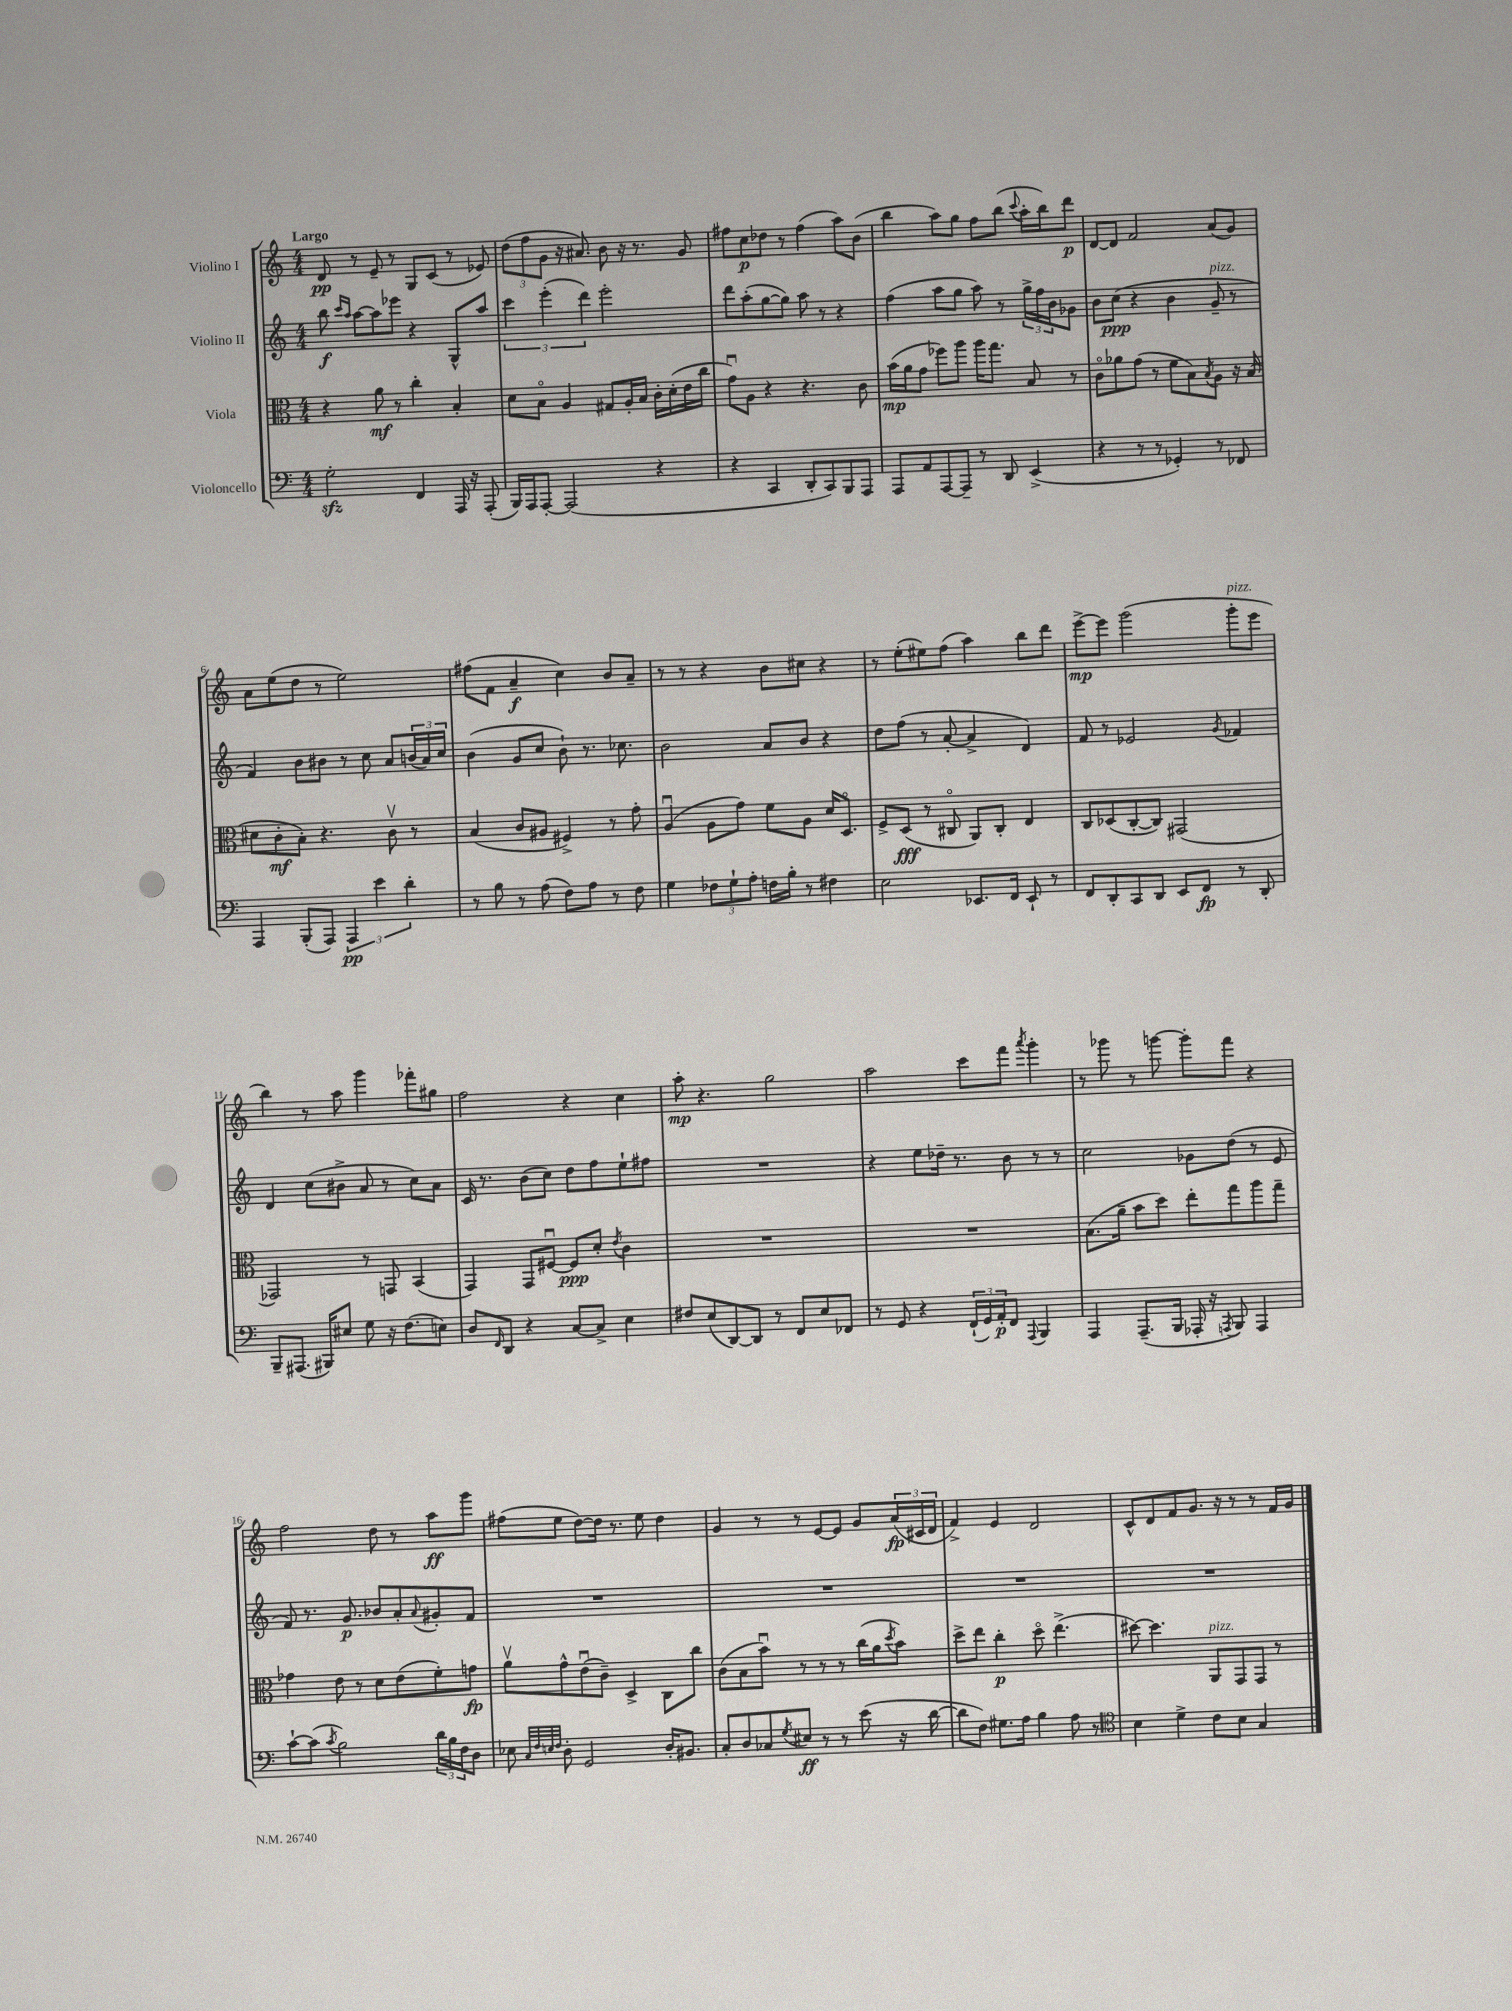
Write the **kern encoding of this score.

**kern	**kern	**kern	**kern
*staff4	*staff3	*staff2	*staff1
*clefF4	*clefC3	*clefG2	*clefG2
*k[]	*k[]	*k[]	*k[]
*M4/4	*M4/4	*M4/4	*M4/4
2G'\	4r	8bb\	8d/
.	.	16qqccc/LL	.
.	.	16qqaa/JJ	.
.	.	[8aa\L	8r
.	8a\	8aa\]	8e~/
.	8r	8eee-\J	8r
4FF/	4cc'\	4r	8G/L
.	.	.	(8c/J
16AAA/	4B'/	8G^^/L	8r
16r	.	.	.
(8AAA'/	.	8aa/J	8e-/)
=	=	=	=
16BBB/LL)	8d\L	6ccc\	(12dd\L
16AAA/J	.	.	.
.	.	.	12ff\
[8AAA'/J	8Bo\J	.	.
.	.	(6eee'\	12g\J
(2AAA/]	4A/	.	16r
.	.	.	8.a#/)
.	.	6ddd\)	.
.	8G#/L	2eee'\	8b\
.	16A'/L	.	16r
.	16B/JJ	.	8.r
4r	16c'\LL	.	.
.	(16d'\	.	.
.	16e\	.	8g/
.	16cc\JJ	.	.
=	=	=	=
4r	8gu\L)	8ddd\L	8ff#\L
.	8A\J	(8aa'\	8cc\
4CC/	4r	[8gg\	8dd-\J
.	.	8gg\]J)	8r
8DD'/L	4.r	8aa\	(4ff#\
8CC/)	.	8r	.
8BBB/	.	4r	8aa\L)
8AAA/J	8c\	.	(8b\J
=	=	=	=
8AAA/L	(16b\LL	(4ff\	4bb\
.	16a\J	.	.
8AA/	8g\J	.	.
[8AAA/	8ff-\L)	8aa\L	8aa\L)
8AAA~/]J	8aa\J	8gg\J	8gg\J
8r	16aa\LK	8aa\)	8ff\L
.	8.gg\J	.	.
8DD/	.	8r	(8bb\J
.	.	.	8qqccc/
(4EE^/	8B/	24gg^\LL	16aa'\LL
.	.	24ff\	.
.	.	.	16bb\J)
.	.	24b\J	.
.	8r	8g-\J	8ddd\J
=	=	=	=
4r	8co\L	8b\L	[8d/L
.	8a-\	(8cc\J	8d/]J
8r	(8g\J	4r	2f/
8r	8r	.	.
4GG-'/)	8f\L	4b\	.
.	8B\)	.	.
.	8qB/	.	.
8r	8A\J	8g~/	(8a/L
8FF-/	16r	8r	8g/J)
.	(16B/	.	.
=	=	=	=
4AAA/	8d#\L	4f/)	8a\L
.	8c'\	.	(8ee\
(8BBB'/L	8B'\J)	8b\L	8dd\J
8AAA/J)	4.r	8b#\J	8r
6AAA/	.	8r	2ee\)
.	.	8cc\	.
6e\	.	.	.
.	8cv\	8a/L	.
6d'\	.	.	.
.	8r	(24b/L	.
.	.	24a/)	.
.	.	24cc/JJ	.
=	=	=	=
8r	(4B/	(4b\	(8ff#\L
8B\	.	.	8f\J
8r	8c/L	8g/L	4a~/
(8A\	8A#/J	8cc/J	.
8F\L)	4F#^/)	8b`\)	4cc\)
8A\J	.	8.r	.
8r	8r	.	8b/L
.	.	8.cc-\	.
8F\	8g'\	.	8a~/J
=	=	=	=
4G\	(4Au/	2b\	8r
.	.	.	8r
12F-\L	8A\L	.	4r
12G`\	.	.	.
.	8g\J)	.	.
12A'\J	.	.	.
16F\LL	8f\L	8a/L	8b\L
16B'\JJ	.	.	.
8r	8A\J	8b/J	8cc#\J
4F#\	16d/LK	4r	4r
.	8.Do/J	.	.
=	=	=	=
2E\	8F^/L	8dd\L	8r
.	(8D/J	(8ff\J	(8ee'\L
.	8r	8r	8ee#\)
.	8C#o/	[8a'/	(8ff\J
8.EE-/L	8AA/L)	4a^/]	4aa\)
.	8C#'/J	.	.
16FF/Jk	.	.	.
8EE-`/	4E/	4d/)	8bb\L
8r	.	.	8ddd\J
=	=	=	=
8FF/L	8C/L	8f/	[8eee^\L
8DD'/	(8D-/	8r	8eee\]J
8CC/	[8C'/	2e-/	(2ggg\
8DD/J	8C/]J)	.	.
8EE/L	(2GG#/	.	.
8FF/J	.	.	.
.	.	8qg/	.
8r	.	4f-/	8ggg'\L
8DD'/	.	.	8eee\J
=	=	=	=
8BBB~/L	2GG-/)	4d/	4bb\)
(8.AAA#/J	.	.	.
.	.	(8cc\L	8r
16BBB#/LK)	.	.	.
8E#/J	.	8b#^\J	8aa\
8G\	8r	8a/	4ggg\
16r	8GG/	8r	.
(8.F\L	.	.	.
.	(4BB/	8cc\L)	8fff-'\L
8E\J)	.	8a\J	8gg#\J
=	=	=	=
8D/L	4GG/)	16c/	2ff\
.	.	8.r	.
16qqFF/	.	.	.
8DD/J	.	.	.
4r	8GG/L	(8b\L	.
.	[8F#u/J	8cc\J)	.
[8C/L	8F#/]L	8dd\L	4r
8C^/]J	8d'/J	8ff\	.
.	8qe/	.	.
4E\	4c\	8ee`\	4cc\
.	.	8ff#\J	.
=	=	=	=
8F#/L	1r	1r	8aa'\
(8E/	.	.	4.r
[8DD/)	.	.	.
8DD/]J	.	.	.
8r	.	.	2gg\
8FF/L	.	.	.
8E/	.	.	.
8FF-/J	.	.	.
=	=	=	=
8r	1r	4r	2aa\
8GG/	.	.	.
4r	.	8ee\L	.
.	.	16dd-~\Jk	.
.	.	8.r	.
(24FF`/LL	.	.	8ccc\L
24GG/)	.	.	.
24AA'/J	.	.	.
8FF/J	.	8b\	8fff\J
8qqAAA/	.	.	8qaaa/
4BBB/	.	8r	4ggg'\
.	.	8r	.
=	=	=	=
4AAA/	(8.B\L	2cc\	8r
.	.	.	8ggg-\
.	16a~\Jk	.	.
(8.AAA~/L	8b\L	.	8r
.	8dd\J)	.	[8ggg\
16BBB/Jk	.	.	.
16AAA-'/	8ee'\L	8g-\L	8ggg'\]L
16r	.	.	.
8qAAA/	.	.	.
8BBB/)	8gg\	(8dd\J	8fff\J
4AAA/	8aa\	8r	4r
.	8gg~\J	8e/	.
=	=	=	=
[8c`\L	4g-\	8f/)	2ff\
(8c\]J	.	8.r	.
8qc/	.	.	.
2B\)	8e\	.	.
.	.	8.g/	.
.	8r	.	.
.	8d\L	8b-/L	8dd\
.	(8e\	8a'/	8r
.	.	8qqa/	.
24d\LL	8f'\)	8g#'/	8aa\L
24B\	.	.	.
24F\J	.	.	.
8D\J	8g\J	8f/J	8ggg\J
=	=	=	=
8E-\	8av\L	1r	(8ff#\L
32qqC/LLL	.	.	.
32qqF/	.	.	.
32qqE/	.	.	.
32qqF/JJJ	.	.	.
8D'\	8g^^\	.	8ee\J
2GG/	(8eu\	.	[8dd\L)
.	8c~\J)	.	16dd\]Jk
.	.	.	8.r
.	4D^/	.	.
.	.	.	8ee\
16D'/LK	8C\L	.	4dd\
8.BB#/J	.	.	.
.	8cc\J	.	.
=	=	=	=
8C'/L	(8c\L	1r	4g/
8D/	8B\	.	.
8C-/	8bu\J)	.	8r
8qG/	.	.	.
8E#/J	8r	.	8r
8r	8r	.	[8e/L
8r	8r	.	8e/]J
(8e\	(16cc\LL	.	8g/L
.	16a\J	.	.
.	8qdd/	.	.
16r	8b\J)	.	(24a/L
.	.	.	24c#/
[16d\	.	.	.
.	.	.	24d/JJ
=	=	=	=
8d\]L	8dd^\L	1r	4f^/)
8F\J)	8ee\J	.	.
8.G#\L	4cc'\	.	4e/
16A\Jk	.	.	.
4B\	8ddo\	.	2d/
.	(4.ee^\	.	.
8A\	.	.	.
8r	.	.	.
=	=	=	=
*clefC4	*	*	*
4B\	[8dd#\)	1r	8c^^/L
.	4.dd#\]	.	8d/
4d^\	.	.	8f/
.	.	.	8.g/J
8c\L	8AA/L	.	.
.	.	.	16r
8B\J	8GG/	.	8r
4G/	8GG/J	.	8r
.	8r	.	16f/LL
.	.	.	16g/JJ
==	==	==	==
*-	*-	*-	*-
